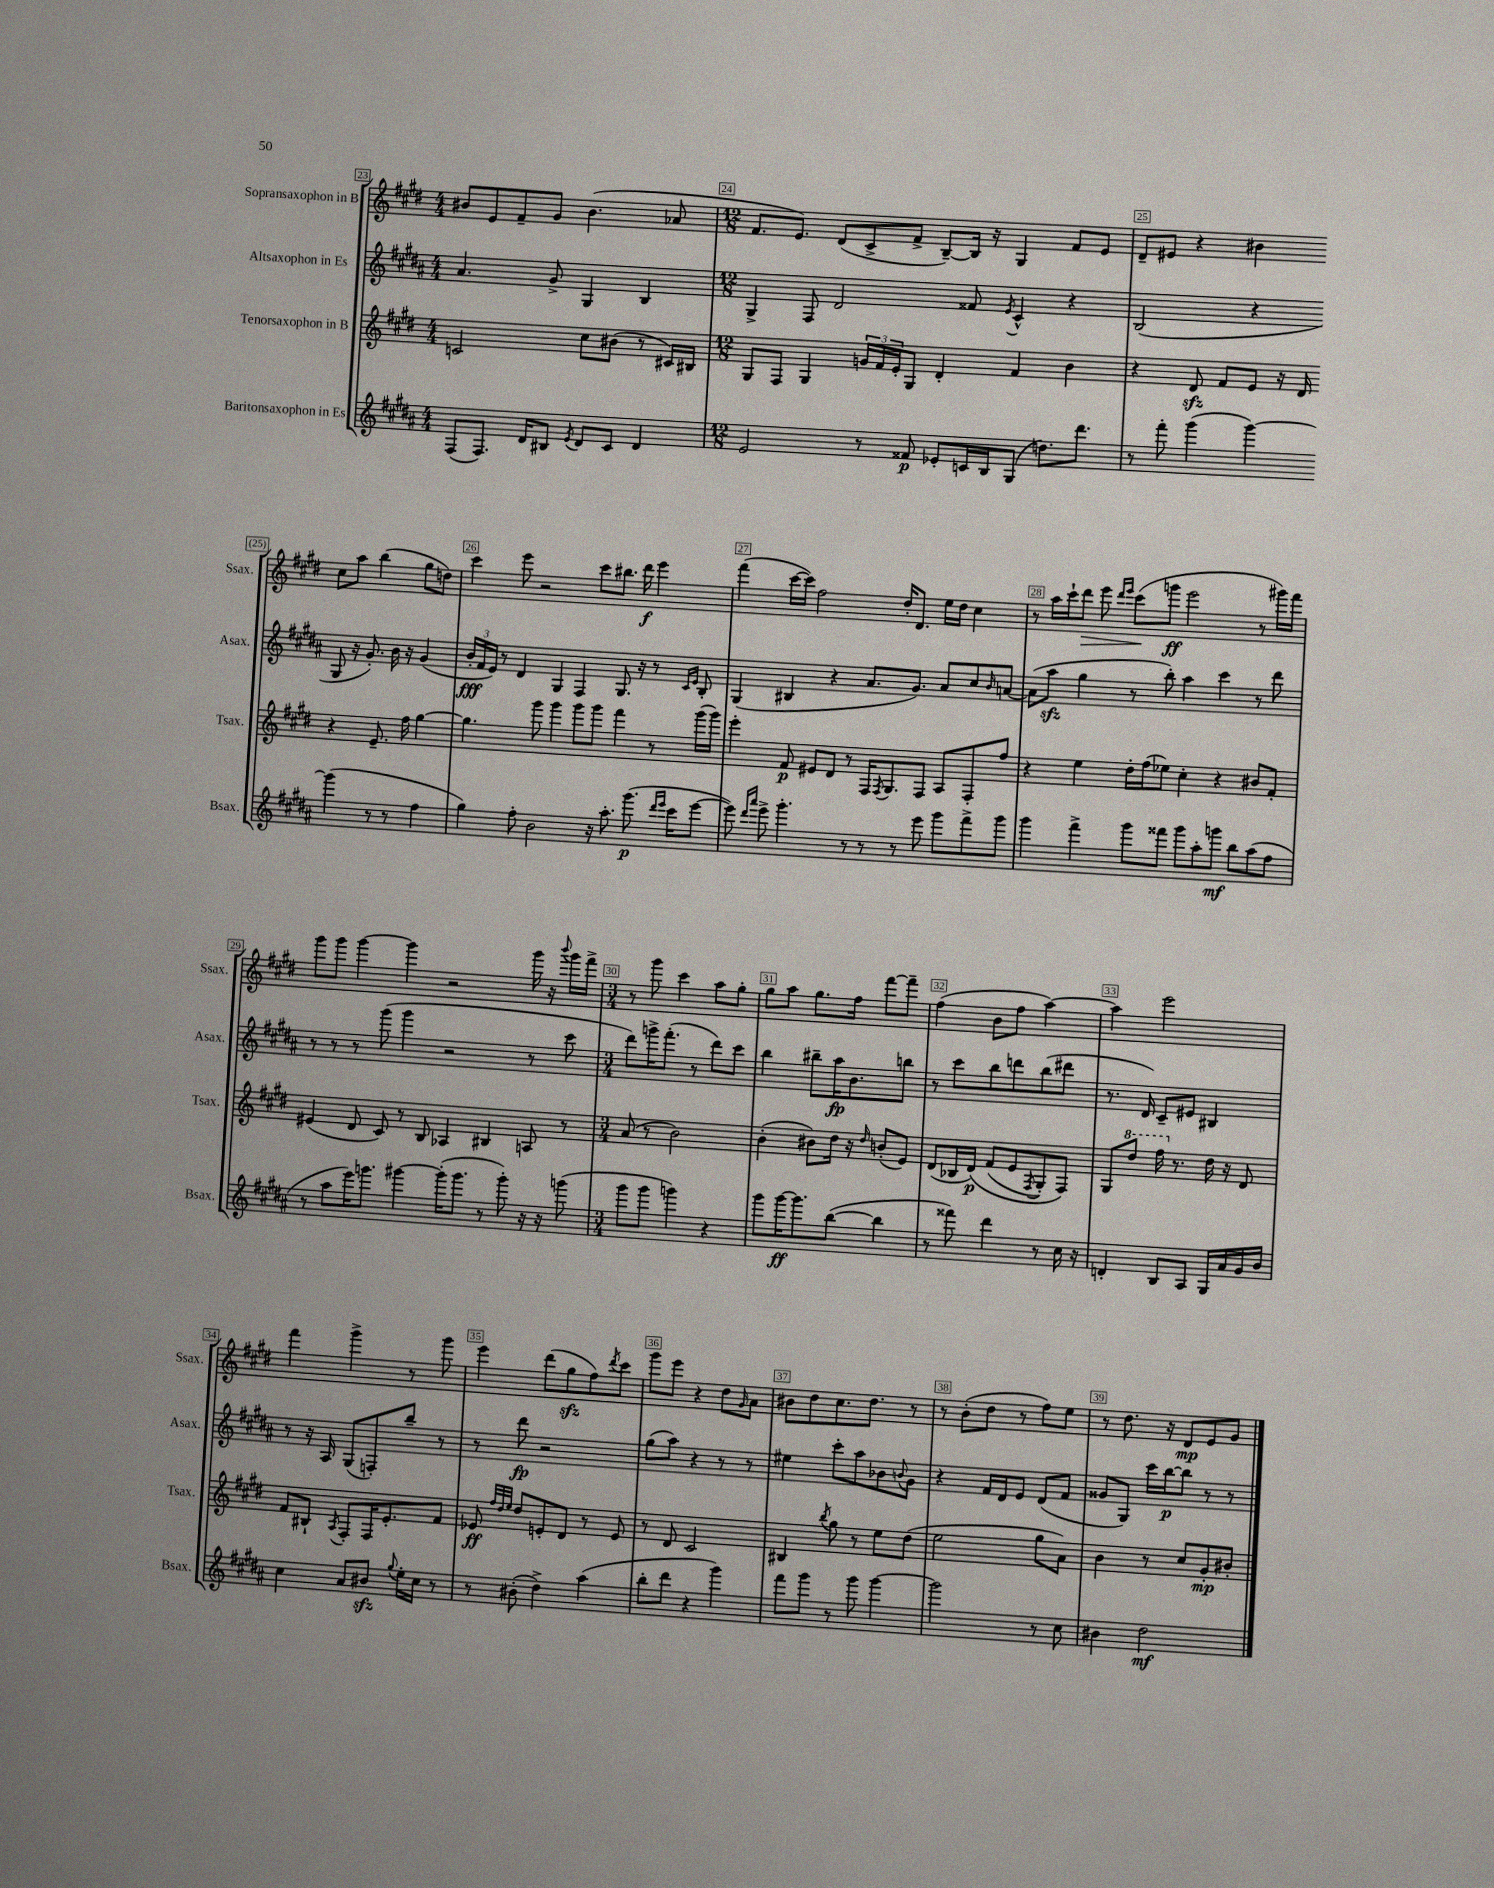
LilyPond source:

<<
\new StaffGroup <<
\new Staff = "s0" \with { instrumentName = "Sopransaxophon in B" shortInstrumentName = "Ssax." } {
    \clef treble \key e \major \numericTimeSignature \time 4/4
    bis'8 e'8 fis'8-- gis'8 bis'4.( aes'8 |
    \numericTimeSignature \time 12/8 fis'8. e'8.) dis'8( cis'8-> fis'8-> b8~--) b16 r16 gis4 fis'8 e'8 |
    dis'8-- eis'8 r4 bis'4 cis''8 a''8 b''4( gis''8 d''8) |
    cis'''4 e'''8 r2 cis'''8 bis''8. dis'''16\f e'''4 |
    fis'''4( cis'''16~ cis'''16) fis''2 dis''16-. dis'8. e''16 dis''16 cis''4 |
    r8 a''16 cis'''16-! dis'''8\> e'''8 \grace { dis'''16 e'''16 } cis'''8\!( g'''8\ff e'''2 r8 gis'''16) fis'''16 |
    gis'''8 gis'''8 gis'''4~ gis'''4 r2 gis'''16 r16 \appoggiatura { b'''8 } gis'''16 fis'''16-> |
    \numericTimeSignature \time 3/4 r8 gis'''8 cis'''4 a''8 gis''8-. |
    gis''8 a''8 gis''8. fis''16 fis'''8~ fis'''8-- |
    fis''4( b'8 fis''8 a''4~) |
    a''4 e'''2 |
    fis'''4 gis'''4-> r8 gis'''8 |
    e'''4 dis'''8( gis''8\sfz fis''8) \acciaccatura { dis'''8 } cis'''8 |
    gis'''8 e'''8 r4 dis''8 \grace { gis'16 } a'8 |
    bis'8 dis''8 cis''8. dis''8. r8 |
    r8 b'8-.( dis''8 r8 fis''8) e''8 |
    r8 dis''8. r16 dis'8\mp e'8 gis'8 \bar "|." |
}
\new Staff = "s1" \with { instrumentName = "Altsaxophon in Es" shortInstrumentName = "Asax." } {
    \clef treble \key b \major \numericTimeSignature \time 4/4
    ais'4. gis'8-> gis4 b4 |
    \numericTimeSignature \time 12/8 gis4-> fis8 dis'2 fisis'8 \acciaccatura { e'8 } cis'4-^ r4 |
    b2( r4 gis8 r16 gis'8.-.) b'16 r16 gis'4( |
    \tuplet 3/2 { b'16-.\fff fis'16 e'16) } r8 dis'4 gis4 fis4 gis8. r16 r8 \grace { cis'16 e'16 } b8-. |
    gis4( bis4 r4 ais'8. gis'8.) ais'8 cis''8 \grace { b'16 } a'8~ |
    a'8( ais''8\sfz gis''4 r8 b''8-.) ais''4 cis'''4 r8 dis'''8 |
    r8 r8 r8 gis'''8( gis'''4 r2 r8 cis'''8 |
    \numericTimeSignature \time 3/4 dis'''8) g'''16-> fis'''8.-.( r8 dis'''8) cis'''8 |
    b''4 bis''8-- ais''16\fp b'8. b''8 |
    r8 cis'''8 b''8 d'''8 b''8( dis'''8 |
    r8. dis'16) cis'8-- eis'8 bis4 |
    r8 r16 ais16 gis8( f8-.) b''8-- r8 |
    r8 dis'''8\fp r2 |
    gis''8( ais''8) r4 r8 r8 |
    eis''4 cis'''8-. ais''8 bes'8 \appoggiatura { b'8 } gis'8 |
    r4 fis'16 dis'16 e'8 dis'8( fis'8 |
    gisis'8 gis8) cis'''16 b''16~\p b''8 r8 r8 \bar "|." |
}
\new Staff = "s2" \with { instrumentName = "Tenorsaxophon in B" shortInstrumentName = "Tsax." } {
    \clef treble \key e \major \numericTimeSignature \time 4/4
    c'2 cis''8 bis'8( r8 cis'16) bis16 |
    \numericTimeSignature \time 12/8 gis8 fis8 gis4 \tuplet 3/2 { g'16 fis'16 e'16-. } gis8 dis'4-. fis'4 b'4 |
    r4 dis'8\sfz fis'8 e'8 r16 dis'16 r4 e'8.-- fis''16 gis''4~ |
    gis''4. gis'''8 gis'''4 gis'''8 gis'''8 fis'''4 r8 gis'''16( gis'''16) |
    e'''4-. fis'8\p eis'8 dis'8 r8 fis16 \acciaccatura { fis8 } gis8. fis8 a8 fis8-. fis''8 |
    r4 e''4 dis''16-. fis''16( ees''8) cis''4-. r4 bis'8 fis'8-. |
    eis'4( dis'8 cis'8) r8 b8 aes4 bis4 a8 r8 |
    \numericTimeSignature \time 3/4 a'8( r8 b'2) |
    b'4-.( bis'8) dis''16 r16 \grace { dis''16 } b'8-.( e'8) |
    dis'8( bes16 dis'16\p)\( fis'8( e'8 \acciaccatura { fis8 } gis8-.) fis8\) |
    gis8 \ottava #1 dis'''8 fis'''16 \ottava #0 r8. dis''16 r16 dis'8 |
    fis'8 bis8-! \acciaccatura { a8 } fis8-. fis16 e'8.-. fis'8 |
    ees'8\ff \grace { fis''32 dis''32 e''32 } dis''8 e'8-. dis'8 r8 e'8 |
    r8 dis'8 cis'2 |
    bis4 \acciaccatura { b''8 } gis''8 r8 e''8 dis''8( |
    e''2 gis''8 a'8) |
    b'4 r8 cis''8 gis'8-.\mp bis'8-. \bar "|." |
}
\new Staff = "s3" \with { instrumentName = "Baritonsaxophon in Es" shortInstrumentName = "Bsax." } {
    \clef treble \key b \major \numericTimeSignature \time 4/4
    fis8( fis8.) dis'16 bis8 \acciaccatura { e'8 } dis'8 cis'8 dis'4 |
    \numericTimeSignature \time 12/8 e'2 r8 fisis'8\p ees'8-. c'16 b16 gis8( d''8.) dis'''8. |
    r8 fis'''8-. gis'''4( gis'''4~) gis'''4( r8 r8 fis''4 |
    gis''4) fis''8-. b'2 r16 ais''8.-. gis'''8.\p( \grace { dis'''16 e'''16 } cis'''16 e'''8~ |
    e'''8) \grace { dis'''16 ais'''16 } e'''8-> gis'''4.-. r8 r8 r8 e'''8 gis'''8 fis'''8-> gis'''8 |
    gis'''4 fis'''4-> gis'''8 fisis'''8 gis'''8 ais''8-. g'''8\mf b''8 ais''8( fis''8 |
    r8 ais''8 e'''16) g'''8. gis'''4~ gis'''16-.( gis'''8. r8 gis'''8-.) r16 r16 g'''8( |
    \numericTimeSignature \time 3/4 gis'''8 gis'''8 g'''4) r4 |
    gis'''8 gis'''16~\ff gis'''8. b''8~( b''4 |
    r8 fisis'''8) dis'''4 r8 cis''16 r16 |
    d'4-. b8 ais8 gis16 ais'16 gis'16 b'16 |
    cis''4 ais'8 bis'8\sfz \appoggiatura { gis''8 } e''16-. cis''16 r8 |
    r8 bis'8-.( dis''4->) ais''4( |
    b''8-. dis'''8 r4 gis'''4) |
    fis'''8 gis'''8 r8 gis'''8 gis'''4~ |
    gis'''2 r8 cis''8 |
    bis'4 dis''2\mf \bar "|." |
}
>>
>>
\layout { \context { \Score currentBarNumber = #23 \override BarNumber.break-visibility = ##(#f #t #t) barNumberVisibility = #all-bar-numbers-visible \override BarNumber.stencil = #(make-stencil-boxer 0.1 0.3 ly:text-interface::print) } }
